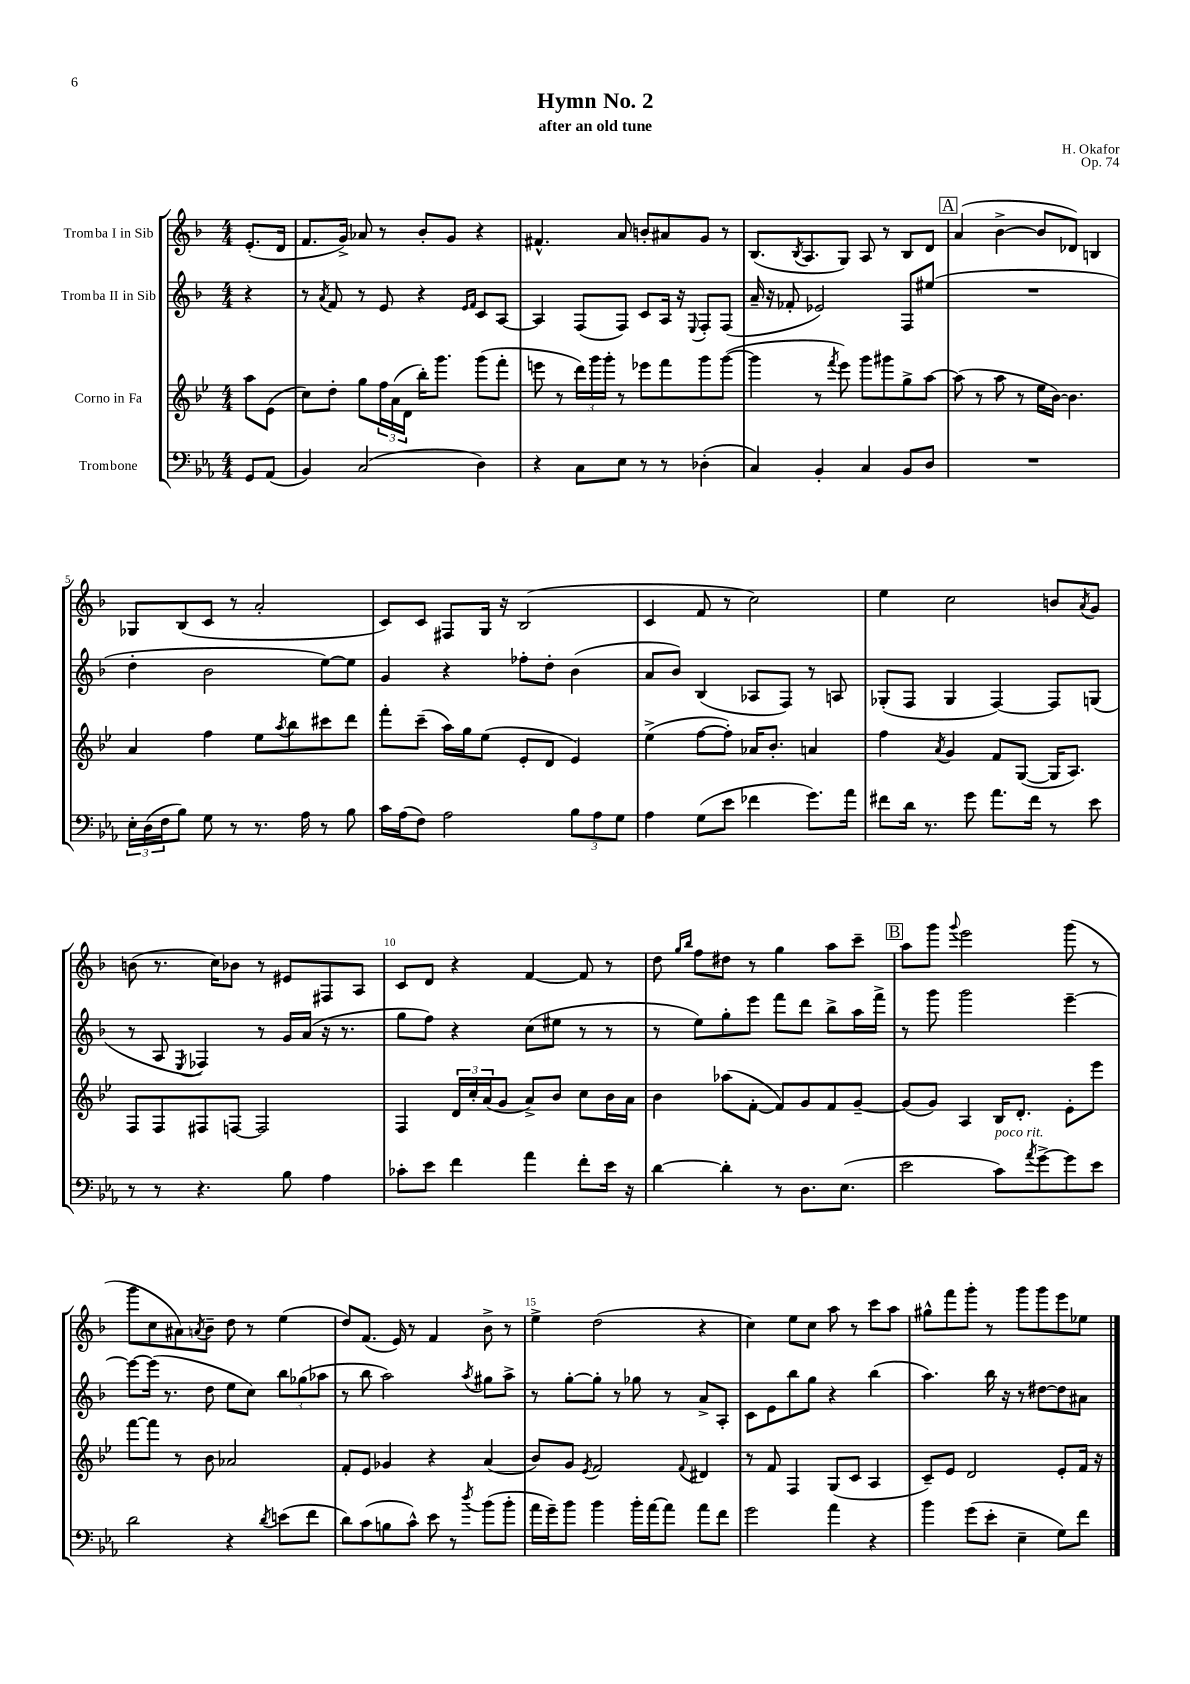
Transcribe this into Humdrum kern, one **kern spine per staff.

**kern	**kern	**kern	**kern
*staff4	*staff3	*staff2	*staff1
*clefF4	*clefG2	*clefG2	*clefG2
*k[b-e-a-]	*k[b-e-]	*k[b-]	*k[b-]
*M4/4	*M4/4	*M4/4	*M4/4
8GG	8aa	4r	(8.e'
(8AA-	(8e-	.	.
.	.	.	16d
=	=	=	=
4BB-)	8cc)	8r	8.f
.	.	8qa	.
.	8dd'	8f	.
.	.	.	16g^)
(2C	8gg	8r	8a-
.	24ff	8e	8r
.	(24a	.	.
.	24d	.	.
.	16bb-')	4r	8b-'
.	8.ggg	.	.
.	.	.	8g
.	.	16qqe	.
.	.	16qqf	.
4D)	(8ggg	8c	4r
.	8fff'	[8A	.
=	=	=	=
4r	8eee	4A]	4.f#^^
.	8r	.	.
8C	24ddd)	(8F	.
.	24ggg	.	.
.	24ggg'	.	.
8E-	8r	8F)	8a
8r	8eee-	8c	8b'
8r	8fff	16A	8a#
.	.	16r	.
.	.	8qqE	.
(4D-'	8ggg	8F'	8g
.	([8ggg	(8F	8r
=	=	=	=
4C)	4ggg]	16a~	(8.B-
.	.	16r	.
.	.	8f-'	.
.	.	.	8qB-
.	.	.	8.A
4BB-'	8r	2e-)	.
.	8qfff	.	.
.	8eee-)	.	8G)
4C	8ggg	.	8A
.	8ggg#	.	8r
8BB-	8gg^	8F	8B-
8D	[8aa	(8ee#	8d
=	=	=	=
1r	(8aa]	1r	(4a
.	8r	.	.
.	8aa	.	[4b-^
.	8r	.	.
.	16ee-	.	8b-]
.	[16b-)	.	.
.	4.b-]	.	8d-)
.	.	.	4B
=	=	=	=
24E-'	4a	4dd'	8G-
(24D	.	.	.
24F	.	.	.
8B-)	.	.	(8B-
8G	4ff	2b-	8c
8r	.	.	8r
8.r	8ee-	.	2a'
.	8qaa	.	.
.	8bb-	.	.
16A-	.	.	.
8r	8ccc#	[8ee)	.
8B-	8ddd	8ee]	.
=	=	=	=
16c	8fff'	4g	8c)
(16A-	.	.	.
8F)	(8ccc~	.	8c
2A-	16aa)	4r	8F#
.	16gg	.	.
.	(8ee-	.	16G
.	.	.	16r
.	8e-'	8ff-'	(2B-
.	8d	8dd'	.
12B-	4e-)	(4b-	.
12A-	.	.	.
12G	.	.	.
=	=	=	=
4A-	(4ee-^	8a	4c
.	.	8b-)	.
(8G	[8ff	(4B-	8f
8e-	8ff'])	.	8r
4f-	16a-	8A-	2cc)
.	8.b-'	.	.
.	.	8F)	.
8.g)	4a	8r	.
.	.	8A	.
16a-	.	.	.
=	=	=	=
8f#	4ff	(8G-'	4ee
16d	.	8F	.
8.r	.	.	.
.	8qa	.	.
.	4g	4G-	2cc
8g	.	.	.
8.a-	8f	[4F)	.
.	([8G	.	.
16f#	.	.	.
8r	16G]	8F]	8b
.	8.A)	.	.
.	.	.	8qa
8e-	.	(8G	8g
=	=	=	=
8r	8F	8r	(8b
8r	8F	8A	8.r
.	.	8qE	.
4.r	8F#	4F-)	.
.	.	.	16cc)
.	[8F	.	8b-
.	2F]	8r	8r
8B-	.	16g	8e#
.	.	(16a	.
4A-	.	16r	8F#
.	.	8.r	.
.	.	.	8A
=	=	=	=
8c-'	4F	8gg	8c
8e-	.	8ff)	8d
4f	24d	4r	4r
.	24cc'	.	.
.	(24a	.	.
.	8g	.	.
4a-	8a^)	(8cc	[4f
.	8b-	8ee#	.
8f'	8cc	8r	8f]
16e-	16b-	8r	8r
16r	16a	.	.
=	=	=	=
[4d	4b-	8r	8dd
.	.	.	16qqgg
.	.	.	16qqbb-
.	.	8ee)	8ff
4d']	(8aa-	8gg'	8dd#
.	[8f'	8eee	8r
8r	8f])	8fff	4gg
8.D	8g	8ddd	.
.	8f	8bb-^	8aa
(8.E-	.	.	.
.	[8g~	16aa	8ccc~
.	.	16fff^	.
=	=	=	=
2e-	(8g]	8r	8aa
.	8g)	8ggg	8ggg
.	.	.	8qqggg
.	4A	2ggg	2eee
8c)	16B-	.	.
.	8.d'	.	.
8qa-	.	.	.
[8g^	.	.	.
8g]	8e-'	[4eee~	(8ggg
8e-	8eee-	.	8r
=	=	=	=
2d	[8fff	8eee_	8ggg
.	8fff]	(16eee]	8cc
.	.	8.r	.
.	8r	.	8a#)
.	.	.	8qa
.	8b-	8dd	8b-~
4r	2a-	8ee	8dd
.	.	8cc)	8r
8qd	.	.	.
(8e	.	12bb-	(4ee
.	.	(12gg-	.
8f	.	.	.
.	.	12aa-	.
=	=	=	=
8d)	8f'	8r	8dd)
(8c	8e-	8bb-	(8.f
8B	4g-	2aa)	.
.	.	.	16e)
8c^^)	.	.	8r
8e-	4r	.	4f
8r	.	.	.
8qdd	.	8qaa	.
(8b-	(4a	8gg#	8b-^
8b-'	.	8aa^	8r
=	=	=	=
16a-	8b-)	8r	4ee^
16g~)	.	.	.
8b-	8g	[8gg'	.
.	8qe-	.	.
4b-	2f	8gg']	(2dd
.	.	8r	.
16b-'	.	8gg-	.
[16a-	.	.	.
8a-]	.	8r	.
.	8qqf	.	.
8a-	4d#	8a^	4r
8f	.	8A'	.
=	=	=	=
2g	8r	8c	4cc)
.	8f	8e	.
.	4F	8bb-	8ee
.	.	8gg	8cc
4a-	(8G	4r	8aa
.	8c	.	8r
4r	4A	(4bb-	8ccc
.	.	.	8aa
=	=	=	=
4b-	8c~)	4.aa)	8gg#^^
.	8e-	.	8fff
(8g	2d	.	8ggg'
8e-'	.	16bb-	8r
.	.	16r	.
4E-~	.	8r	8ggg
.	.	[8dd#	8ggg
8G)	8e-'	8dd#]	8eee
8f	16f	8a#	8ee-
.	16r	.	.
==	==	==	==
*-	*-	*-	*-
